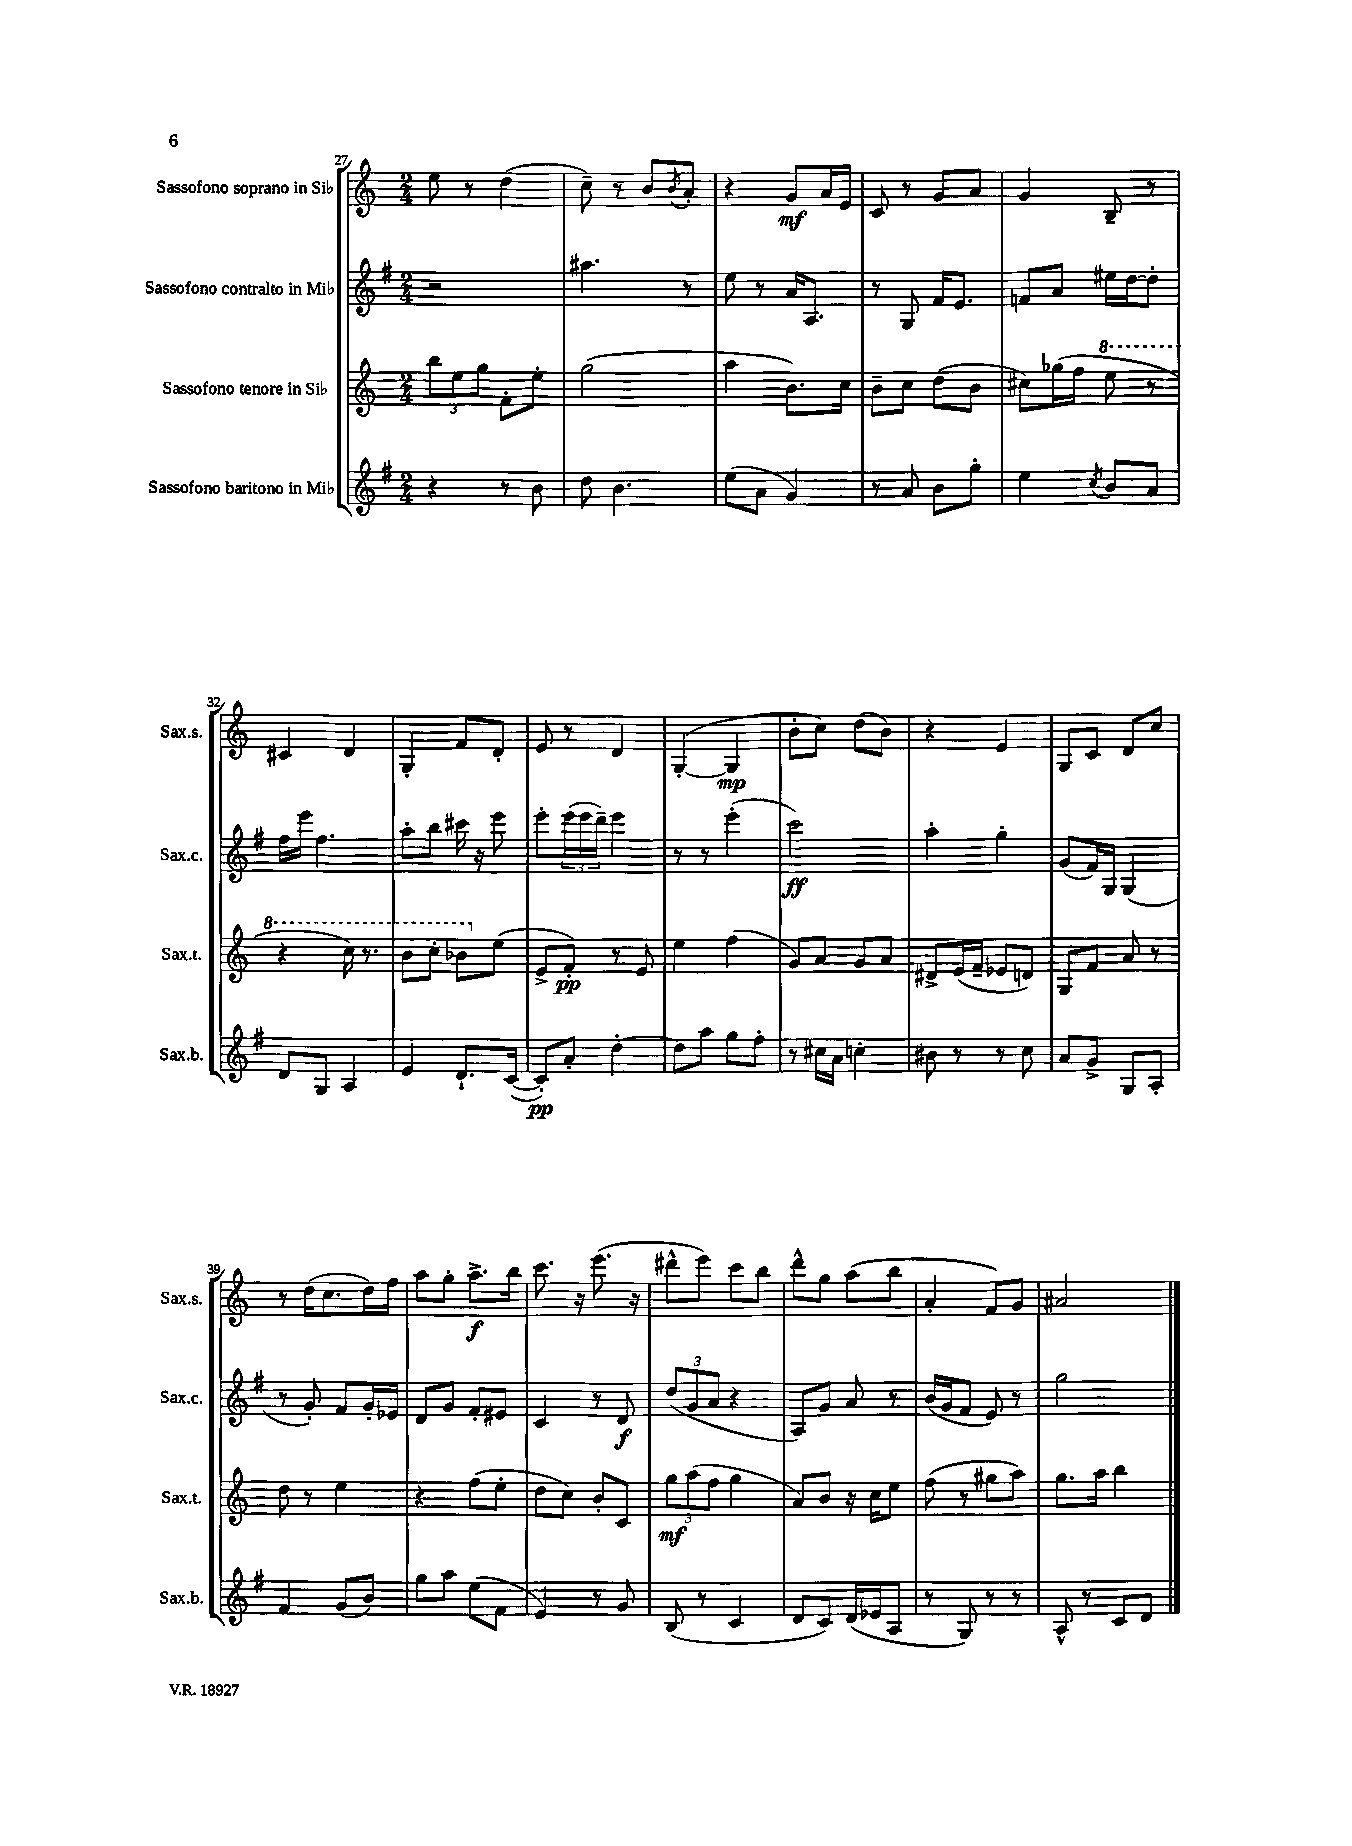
<<
\new StaffGroup <<
\new Staff = "s0" \with { instrumentName = "Sassofono soprano in Sib" shortInstrumentName = "Sax.s." } {
    \clef treble \key c \major \numericTimeSignature \time 2/4
    e''8 r8 d''4( |
    c''8--) r8 b'8 \acciaccatura { b'8 } a'8-. |
    r4 g'8\mf a'16 e'16 |
    c'8 r8 g'8 a'8 |
    g'4 b8-- r8 |
    cis'4 d'4 |
    g4-. f'8 d'8-. |
    e'8 r8 d'4 |
    g4~-.( g4\mp |
    b'8-. c''8) d''8( b'8) |
    r4 e'4 |
    g8 c'8 d'8 c''8 |
    r8 d''16( c''8. d''16) f''16 |
    a''8 g''8-. a''8.->\f b''16 |
    c'''8. r16 e'''8.( r16 |
    dis'''8-^ e'''8) c'''8 b''8 |
    d'''8-^ g''8 a''8( b''8 |
    a'4-. f'8) g'8 |
    ais'2 \bar "|." |
}
\new Staff = "s1" \with { instrumentName = "Sassofono contralto in Mib" shortInstrumentName = "Sax.c." } {
    \clef treble \key g \major \numericTimeSignature \time 2/4
    r2 |
    ais''4. r8 |
    e''8 r8 a'16 a8. |
    r8 g8 fis'16 e'8. |
    f'8 a'8 eis''16 d''16~ d''8-. |
    fis''16 e'''16 fis''4. |
    a''8-. b''8 cis'''16 r16 e'''8 |
    e'''8-. \tuplet 3/2 { e'''16( e'''16 d'''16--) } e'''4 |
    r8 r8 e'''4-.( |
    c'''2\ff) |
    a''4-. g''4-. |
    g'8( fis'16) g16 g4( |
    r8 g'8-.) fis'8 g'16-. ees'16 |
    d'8 g'8 fis'8-. eis'8 |
    c'4 r8 d'8\f |
    \tuplet 3/2 { d''8( g'8 a'8 } r4 |
    a8) g'8 a'8 r8 |
    b'16( g'16 fis'8 e'8) r8 |
    g''2 \bar "|." |
}
\new Staff = "s2" \with { instrumentName = "Sassofono tenore in Sib" shortInstrumentName = "Sax.t." } {
    \clef treble \key c \major \numericTimeSignature \time 2/4
    \tuplet 3/2 { b''8 e''8 g''8 } f'8-. e''8-. |
    g''2( |
    a''4 b'8.) c''16 |
    b'8-- c''8 d''8( b'8 |
    cis''8) ges''16( f''16 \ottava #1 e'''8 r8 |
    r4 c'''16) r8. |
    b''8 c'''8-. bes''8 \ottava #0 e''8( |
    e'8-> f'8-.\pp) r8 e'8 |
    e''4 f''4( |
    g'8) a'8 g'8 a'8 |
    dis'8-> e'16( f'16-- ees'8 d'8) |
    g8 f'8 a'8 r8 |
    d''8 r8 e''4 |
    r4 f''8( e''8-. |
    d''8 c''8) b'8-. c'8 |
    \tuplet 3/2 { g''8\mf a''8( f''8 } g''4 |
    a'8) b'8 r16 c''16 e''8 |
    f''8( r8 gis''8 a''8) |
    g''8. a''16 b''4 \bar "|." |
}
\new Staff = "s3" \with { instrumentName = "Sassofono baritono in Mib" shortInstrumentName = "Sax.b." } {
    \clef treble \key g \major \numericTimeSignature \time 2/4
    r4 r8 b'8 |
    d''8 b'4. |
    e''8( a'8 g'4) |
    r8 a'8 b'8 g''8-. |
    e''4 \acciaccatura { c''8 } b'8 a'8 |
    d'8 g8 a4 |
    e'4 d'8.-! c'16~( |
    c'8-.\pp) a'8-. d''4~-. |
    d''8 a''8 g''8 fis''8-. |
    r8 cis''16 a'16 c''4-. |
    bis'8 r8 r8 c''8 |
    a'8 g'8-> g8 a8-. |
    fis'4 g'8( b'8) |
    g''8 a''8 e''8( fis'8 |
    e'4) r8 g'8 |
    b8( r8 c'4 |
    d'8 c'8) d'16( ees'16 a8 |
    r8 g8) r8 r8 |
    a8-^ r8 c'8 d'8 \bar "|." |
}
>>
>>
\layout { \context { \Score currentBarNumber = #27 } }
